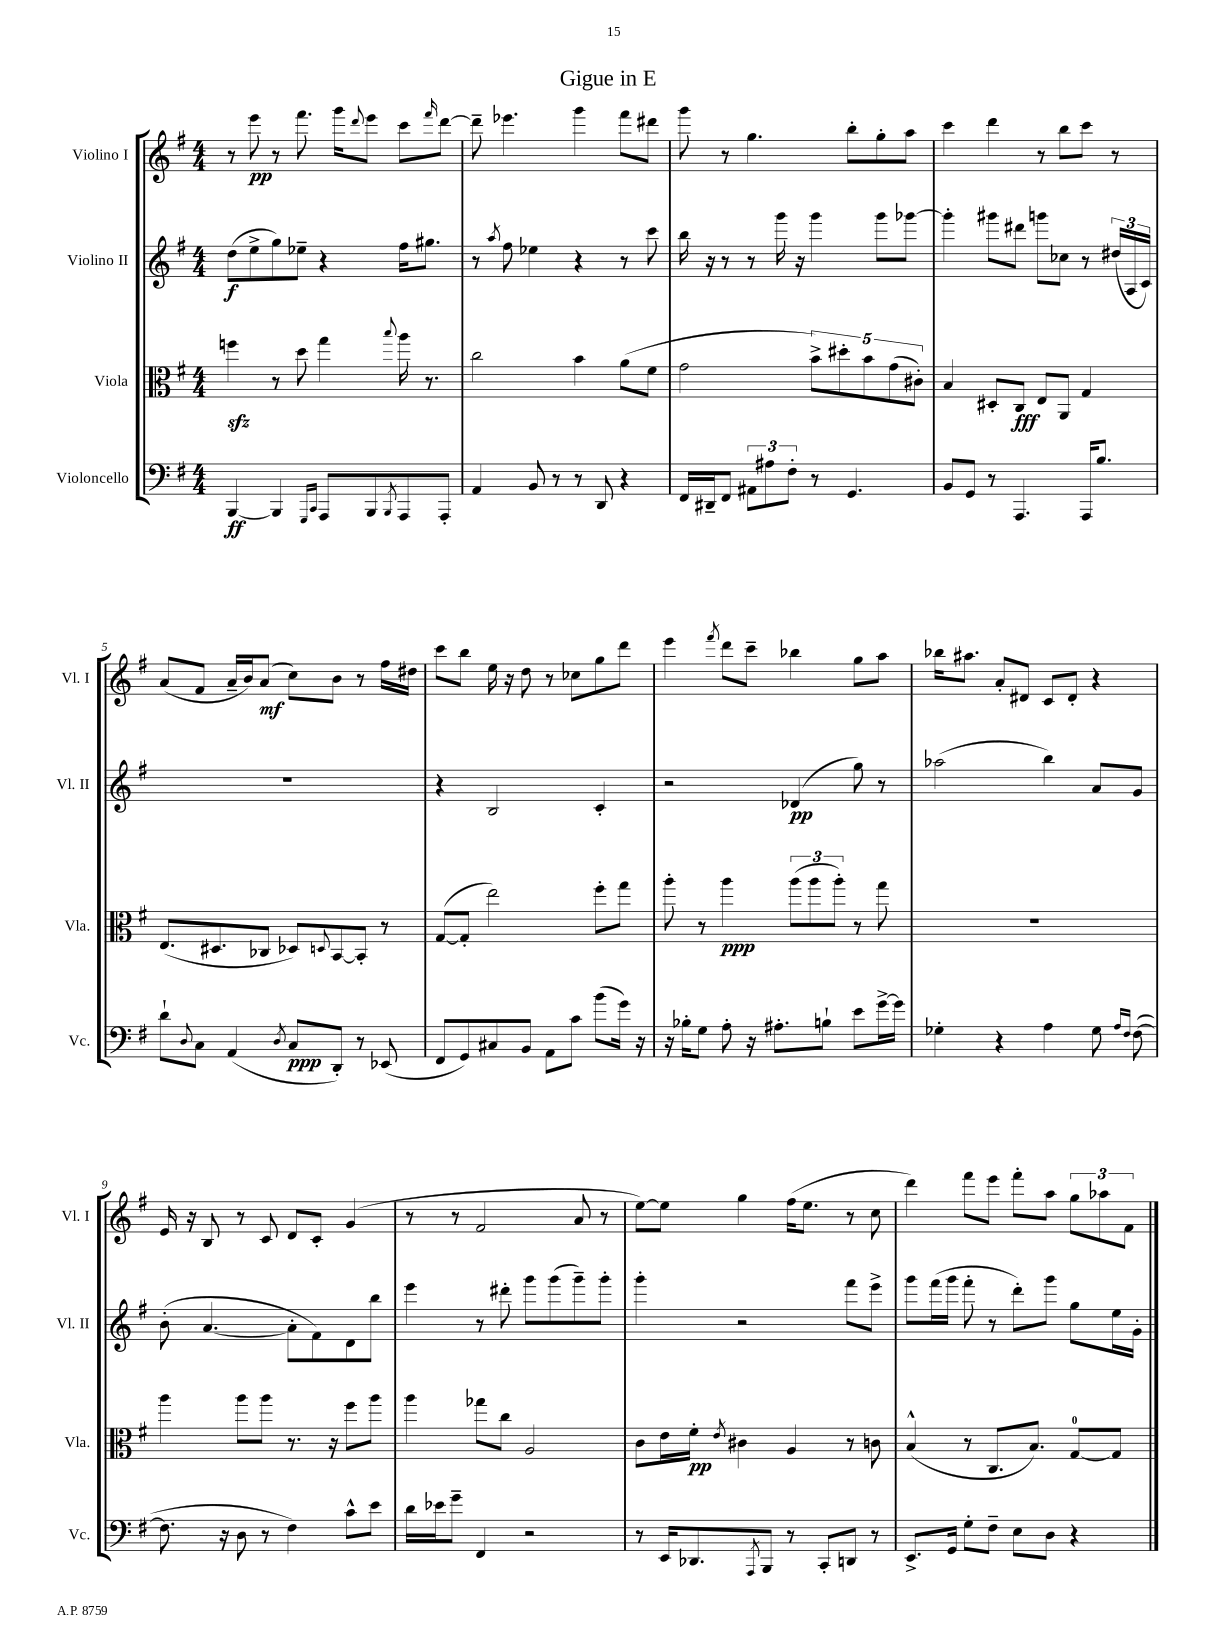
\header { title = "Gigue in E" }
<<
\new StaffGroup <<
\new Staff = "s0" \with { instrumentName = "Violino I" shortInstrumentName = "Vl. I" } {
    \clef treble \key g \major \numericTimeSignature \time 4/4
    r8 e'''8\pp r8 fis'''8. g'''16 \appoggiatura { d'''8 } e'''8 c'''8 \grace { fis'''16 } d'''8~ |
    d'''8-- ees'''4. g'''4 fis'''8 dis'''8 |
    g'''8 r8 g''4. b''8-. g''8-. a''8 |
    c'''4 d'''4 r8 b''8 c'''8 r8 |
    a'8( fis'8 a'16-- b'16) a'8\mf( c''8) b'8 r8 fis''16 dis''16 |
    c'''8 b''8 e''16 r16 d''8 r8 ces''8 g''8 d'''8 |
    e'''4 \acciaccatura { fis'''8 } d'''8 c'''8-- bes''4 g''8 a''8 |
    bes''16 ais''8. a'8-. dis'8 c'8 dis'8-. r4 |
    e'16 r16 b8 r8 c'8 d'8 c'8-. g'4( |
    r8 r8 fis'2 a'8 r8 |
    e''8~) e''8 g''4 fis''16( e''8. r8 c''8 |
    d'''4) fis'''8 e'''8 fis'''8-. a''8 \tuplet 3/2 { g''8 aes''8 fis'8 } \bar "|." |
}
\new Staff = "s1" \with { instrumentName = "Violino II" shortInstrumentName = "Vl. II" } {
    \clef treble \key g \major \numericTimeSignature \time 4/4
    d''8\f( e''8-> g''8) ees''8-- r4 fis''16 gis''8. |
    r8 \acciaccatura { a''8 } fis''8 ees''4 r4 r8 c'''8 |
    b''16 r16 r8 r8 g'''16 r16 g'''4 g'''8 ges'''8~ |
    ges'''4-. gis'''8 dis'''8 g'''8 ces''8 r8 \tuplet 3/2 { dis''16( a16 c'16) } |
    R1 |
    r4 b2 c'4-. |
    r2 des'4\pp( g''8) r8 |
    aes''2( b''4) a'8 g'8 |
    b'8-.( a'4.~ a'8-. fis'8) d'8 b''8 |
    e'''4 r8 dis'''8-. g'''8 g'''8( g'''8--) g'''8-. |
    g'''4-. r2 fis'''8 e'''8-> |
    g'''8 fis'''16( g'''16 fis'''8-. r8 d'''8-.) g'''8 g''8 e''16 g'16-. \bar "|." |
}
\new Staff = "s2" \with { instrumentName = "Viola" shortInstrumentName = "Vla." } {
    \clef alto \key g \major \numericTimeSignature \time 4/4
    f''4\sfz r8 d''8 g''4 \appoggiatura { b''8 } a''16 r8. |
    c''2 b'4 a'8( fis'8 |
    g'2 \tuplet 5/4 { b'8->) dis''8-. b'8 g'8( cis'8-.) } |
    b4 dis8-. c8\fff e8 a,8 g4 |
    e8.( dis8. ces8 des8) \appoggiatura { d8 } b,8~ b,8-. r8 |
    g8~( g8-. e''2) fis''8-. g''8 |
    a''8-. r8 a''4\ppp \tuplet 3/2 { a''8( a''8 a''8-.) } r8 g''8 |
    R1 |
    a''4 a''8 a''8 r8. r16 fis''8 a''8 |
    a''4 ges''8 c''8 a2 |
    c'8 e'16 fis'16-.\pp \acciaccatura { e'8 } cis'4 a4 r8 c'8 |
    b4-^( r8 c8. b8.) g8-0~ g8 \bar "|." |
}
\new Staff = "s3" \with { instrumentName = "Violoncello" shortInstrumentName = "Vc." } {
    \clef bass \key g \major \numericTimeSignature \time 4/4
    b,,4~\ff b,,4 \grace { g,,16 c,16 } a,,8 b,,8 \acciaccatura { b,,8 } a,,8 a,,8-. |
    a,4 b,8 r8 r8 d,8 r4 |
    fis,16 dis,16-- fis,8 \tuplet 3/2 { ais,8 ais8 fis8-. } r8 g,4. |
    b,8 g,8 r8 a,,4. a,,16 b8. |
    d'8-! \appoggiatura { d8 } c8 a,4( \acciaccatura { d8 } c8\ppp d,8-.) r8 ees,8( |
    fis,8 g,8) cis8 b,8 a,8 c'8 b'8( g'16) r16 |
    r16 bes16-. g8 a8-. r16 ais8.-. b8-! e'8 g'16~-> g'16 |
    ges4-. r4 a4 ges8 \grace { a16 fis16 } fis8~( |
    fis8. r16 d8 r8 fis4) c'8-^ e'8 |
    d'16 ees'16 g'8-- fis,4 r2 |
    r8 e,16 des,8. \acciaccatura { a,,8 } b,,8 r8 c,8-. d,8 r8 |
    e,8.-> g,16 g8-. fis8-- e8 d8 r4 \bar "|." |
}
>>
>>
